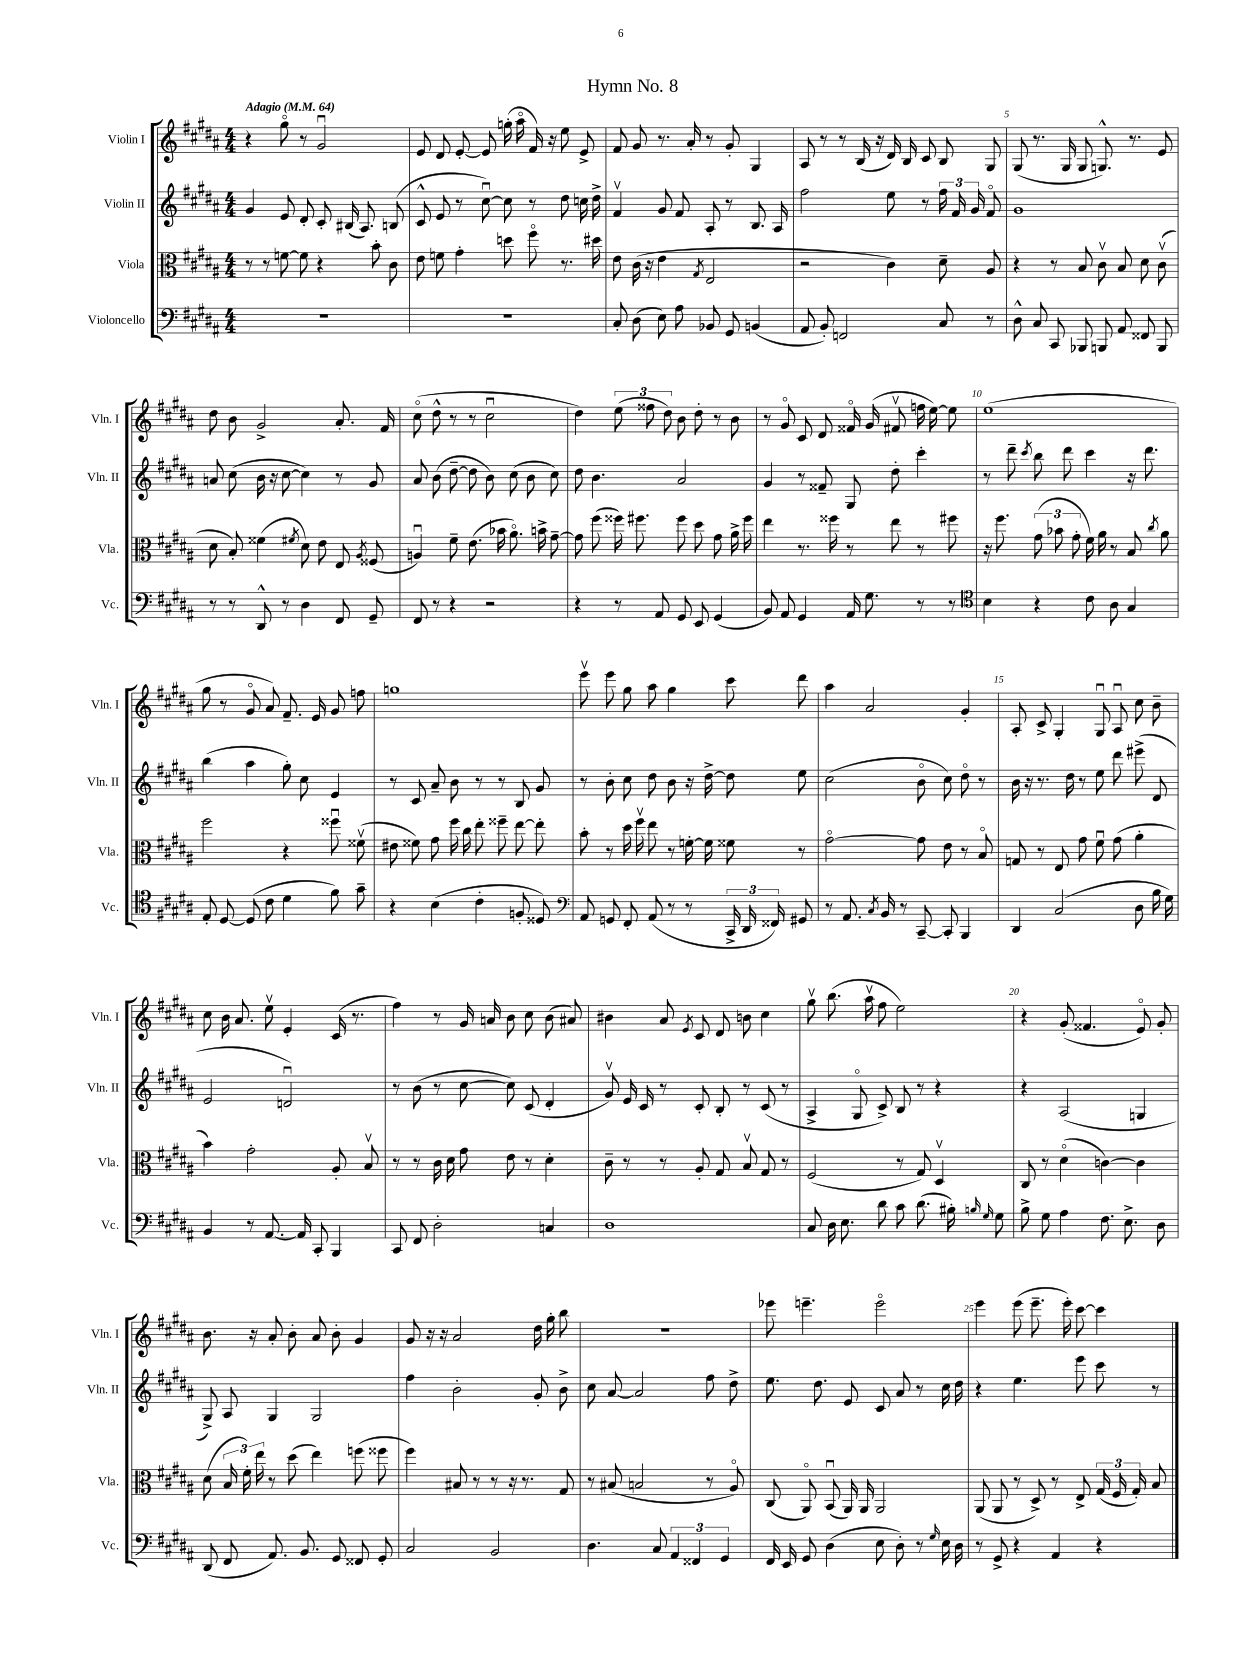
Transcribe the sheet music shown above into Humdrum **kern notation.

**kern	**kern	**kern	**kern
*part4	*part3	*part2	*part1
*staff4	*staff3	*staff2	*staff1
*I"Violoncello	*I"Viola	*I"Violin II	*I"Violin I
*I'Vc.	*I'Vla.	*I'Vln. II	*I'Vln. I
*clefF4	*clefC3	*clefG2	*clefG2
*k[f#c#g#d#a#]	*k[f#c#g#d#a#]	*k[f#c#g#d#a#]	*k[f#c#g#d#a#]
*M4/4	*M4/4	*M4/4	*M4/4
*MM64	*MM64	*MM64	*MM64
=1	=1	=1	=1
!	!	!	!LO:TX:a:B:t=Adagio
1r	8r	4g#/	4r
.	8r	.	.
.	[8fn\	8e/	8gg#\
.	8f\]	8d#'/	8r
.	4r	8c#'/	2g#u/
.	.	(16B#X/	.
.	.	8.A#/)	.
.	8b'\	.	.
.	8c#\	(8Bn/	.
=2	=2	=2	=2
1r	8e\	8c#^^/	8e/
.	8fn\	8e/	8d#/
.	4g#'\	8r	[8e'/
.	.	[8cc#u\)	8e/]
.	8ddn\	8cc#\]	(16ggn'\
.	.	.	16aa#\
.	8ff#\	8r	16f#/)
.	.	.	16r
.	8.r	8dd#\	8ee\
.	.	16ccn\	8e^/
.	16dd#X\	16dd#^\	.
=3	=3	=3	=3
8C#'/	8e\	4f#v/	8f#/
(8D#\	(16c#\	.	8g#/
.	16r	.	.
8E\)	4e\	8g#/	8.r
8A#\	.	8f#/	.
.	.	.	16a#'/
.	8qG#/	.	.
8BB-X/	2E/	8A#'/	8r
8GG#/	.	8r	8g#'/
(4BBn/	.	8.B/	4G#/
.	.	16A#/	.
=4	=4	=4	=4
8AA#/	2r	2ff#\	8A#/
8BB'/)	.	.	8r
2FFn/	.	.	8r
.	.	.	(16B/
.	.	.	16r
.	4c#\)	8ee\	16d#/)
.	.	.	16B/
.	.	8r	8c#/
8C#/	8d#~\	24ff#\	8B/
.	.	24f#/	.
.	.	24g#/	.
8r	8A#/	8f#/	8G#/
=5	=5	=5	=5
8D#^^\	4r	1g#	(8G#/
8C#/	.	.	8.r
8CC#/	8r	.	.
.	.	.	16G#/
8BBB-X/	8B/	.	8G#/
8BBBn/	8c#v\	.	8.Gn^^/)
8AA#/	8B/	.	.
.	.	.	8.r
8FF##X/	8d#\	.	.
8BBB/	(8c#v\	.	8e/
!!LO:LB:g=z
=6	=6	=6	=6
8r	8d#\	8an/	8dd#\
8r	8B'/)	(8cc#\	8b\
8DD#^^/	(4f##X\	16b\	2g#^/
.	.	16r	.
8r	.	[8cc#\	.
.	8qf#X/	.	.
4D#\	8d#\)	4cc#\])	.
.	8e\	.	.
8FF#/	8E/	8r	8.a#'/
.	8qA#/	.	.
8GG#~/	(8F##X/	8g#/	.
.	.	.	16f#/
=7	=7	=7	=7
8FF#/	4Anu/)	8a#/	(8cc#\
8r	.	(8b\	8dd#^^\
4r	8f#~\	[8dd#~\	8r
.	(8.e\	8dd#\]	8r
2r	.	8b\)	2cc#u\
.	16b-X\	.	.
.	8.a#\)	(8cc#\	.
.	.	8b\	.
.	16bn^\	.	.
.	[8g#~\	8cc#\)	.
=8	=8	=8	=8
4r	8g#\]	8dd#\	4dd#\)
.	(8ff#\	4.b\	.
8r	16ff##X\)	.	(12ee\
.	8.ff#X\	.	.
.	.	.	12ff##X\
8AA#/	.	.	.
.	.	.	12dd#\)
8GG#/	8ff#\	2a#/	8b\
8EE/	8dd#\	.	8dd#'\
(4GG#/	8g#\	.	8r
.	16a#^\	.	8b\
.	16ff#\	.	.
=9	=9	=9	=9
8BB/)	4ee\	4g#/	8r
8AA#/	.	.	8g#/
4GG#/	8.r	8r	8c#/
.	.	8f##X~/	8d#/
.	16ff##X\	.	.
16AA#/	8r	8G#/	16f##X/
8.G#\	.	.	(16g#/
.	8ee\	8dd#'\	8f#Xv/
8r	8r	4ccc#'\	16ffn\
.	.	.	[16ee\)
8r	8ff#X\	.	8ee\]
=10	=10	=10	=10
*clefC4	*	*	*
4B\	16r	8r	(1ee
.	8.ff#\	.	.
.	.	8ddd#~\	.
.	.	8qccc#/	.
4r	(12g#\	8bb\	.
.	12b-X\	.	.
.	.	8ddd#\	.
.	12g#'\	.	.
8c#\	16f#\)	4ccc#\	.
.	16a#\	.	.
8A#\	8r	.	.
4G#/	8B/	16r	.
.	.	8.ddd#\	.
.	8qcc#/	.	.
.	8a#\	.	.
!!LO:LB:g=z
=11	=11	=11	=11
8E'/	2ff#\	(4bb\	8gg#\
[8D#/	.	.	8r
(8D#/]	.	4aa#\	8g#/
8c#\	.	.	8a#/)
4d#\	4r	8gg#'\)	8.f#~/
.	.	8cc#\	.
.	.	.	16e/
8f#\)	8ff##Xu\	4e/	8g#/
8g#~\	(8f##Xv\	.	8ffn\
=12	=12	=12	=12
4r	8e#X\	8r	1ggn
.	8f##X\)	8c#/	.
(4B\	8g#\	8a#~/	.
.	16ff#\	8b\	.
.	16cc#\	.	.
4c#'\	8ee'\	8r	.
.	8ff##X~\	8r	.
8Fn'/	[8ee\	8B/	.
8D##X/)	8ee'\]	8g#/	.
=13	=13	=13	=13
*clefF4	*	*	*
8AA#/	8b'\	8r	8eeev\
8GGn/	8r	8b'\	8eee\
8FF#'/	16dd#\	8cc#\	8gg#\
.	16ff#v\	.	.
(8AA#/	8ee\	8dd#\	8aa#\
8r	8r	8b\	4gg#\
8r	[16fn'\	16r	.
.	16f\]	[16dd#^\	.
24CC#^/	8f##X\	8dd#\]	8ccc#\
24DD#/	.	.	.
24FF##X/)	.	.	.
8GG#X/	8r	8ee\	8ddd#\
=14	=14	=14	=14
8r	[2g#\	(2cc#\	4aa#\
8.AA#/	.	.	.
.	.	.	2a#/
8qC#/	.	.	.
16BB/	.	.	.
8r	.	.	.
[8CC#~/	8g#\]	8b\	.
8CC#'/]	8e\	8cc#\)	.
4BBB/	8r	8dd#\	4g#'/
.	8B/	8r	.
=15	=15	=15	=15
4DD#/	8Gn/	16b\	8A#'/
.	.	16r	.
.	8r	8.r	8c#^/
(2C#/	8E/	.	4G#'/
.	.	16dd#\	.
.	8g#\	8r	.
.	8f#u\	8ee\	8G#u/
.	(8g#\	8ddd#\	8A#u/
8D#\	4a#'\	(8eee#X^\	8cc#\
16B\	.	8d#/	8b~\
16G#\)	.	.	.
!!LO:LB:g=z
=16	=16	=16	=16
4BB/	4b\)	2e/	8cc#\
.	.	.	16b\
.	.	.	8.a#/
8r	2g#'\	.	.
[8.AA#/	.	.	8eev\
.	.	2dnu/)	4e'/
16AA#/]	.	.	.
8CC#'/	.	.	.
4BBB/	8A#'/	.	(16c#/
.	.	.	8.r
.	8Bv/	.	.
=17	=17	=17	=17
8CC#/	8r	8r	4ff#\)
8FF#/	8r	(8b\	.
2D#'\	16c#\	8r	8r
.	16d#\	.	.
.	8g#\	[8cc#\	16g#/
.	.	.	16an/
.	8e\	8cc#\])	8b\
.	8r	(8c#/	8cc#\
4Cn/	4d#'\	4d#'/	(8b\
.	.	.	8a#X/)
=18	=18	=18	=18
1D#	8c#~\	8g#v/)	4b#X\
.	8r	16e/	.
.	.	16c#/	.
.	8r	8r	8a#/
.	.	.	8qe/
.	8A#'/	8c#'/	8c#/
.	8G#/	8B'/	8d#/
.	8Bv/	8r	8bn\
.	8G#/	(8c#/	4cc#\
.	8r	8r	.
=19	=19	=19	=19
8C#/	(2F#/	4A#^/	8gg#v\
16D#\	.	.	(8.bb\
8.E\	.	.	.
.	.	8G#/	.
.	.	.	16aa#v\
8d#\	.	8c#^/)	8ff#\
8c#\	8r	8B/	2ee\)
(8.d#\	8G#/)	8r	.
.	4D#v/	4r	.
16B#X'\)	.	.	.
16qqBn/	.	.	.
16qqG#/	.	.	.
8G#\	.	.	.
=20	=20	=20	=20
8B^\	8C#/	4r	4r
8G#\	8r	.	.
4A#\	(4d#\	(2A#/	(8g#'/
.	.	.	4.f##X/
8.F#\	[4cn\)	.	.
8.E^\	.	.	.
.	4c\]	4Gn/	8e/)
8D#\	.	.	8g#'/
!!LO:LB:g=z
=21	=21	=21	=21
(8DD#/	(8d#\	8G#^/)	8.b\
8FF#/	24B/	8A#/	.
.	24f#'\)	.	.
.	.	.	16r
.	24ee\	.	.
8.AA#/)	8r	4G#/	8a#'/
.	(8dd#\	.	8b'\
8.BB/	.	.	.
.	4ee\)	2G#/	8a#/
8GG#/	.	.	8b'\
8FF##X/	(8ffn\	.	4g#/
8GG#'/	8ff##X\	.	.
=22	=22	=22	=22
2C#/	4ff#\)	4ff#\	8g#/
.	.	.	16r
.	.	.	16r
.	8B#X/	2b'\	2a#/
.	8r	.	.
2BB/	8r	.	.
.	16r	.	.
.	8.r	.	.
.	.	8g#'/	16dd#\
.	.	.	16gg#'\
.	8G#/	8b^\	8bb\
=23	=23	=23	=23
4.D#\	8r	8cc#\	1r
.	(8B#X/	[8a#/	.
.	2Bn/	2a#/]	.
8C#/	.	.	.
6AA#/	.	.	.
6FF##X/	.	.	.
.	8r	8ff#\	.
6GG#/	.	.	.
.	8A#/)	8dd#^\	.
=24	=24	=24	=24
16FF#/	(8C#/	8.ee\	8eee-X\
16EE/	.	.	.
8GG#/	8AA#/)	.	4.eeen~\
.	.	8.dd#\	.
(4D#\	(8BBu/	.	.
.	16AA#/)	8e/	.
.	16AA#/	.	.
8E\	2AA#/	8c#/	2eee\
8D#'\)	.	8a#/	.
8r	.	8r	.
16qqG#/	.	.	.
16E\	.	16cc#\	.
16D#\	.	16dd#\	.
=25	=25	=25	=25
8r	(8AA#/	4r	4eee\
8GG#^/	8AA#/	.	.
4r	8r	4.ee\	(8eee\
.	8D#^/)	.	8.eee~\
4AA#/	8r	.	.
.	.	.	16eee'\)
.	8E^/	8eee\	[8ccc#\
4r	(24G#/	8ccc#\	4ccc#\]
.	24F#/	.	.
.	24G#'/)	.	.
.	8B/	8r	.
==	==	==	==
*-	*-	*-	*-
